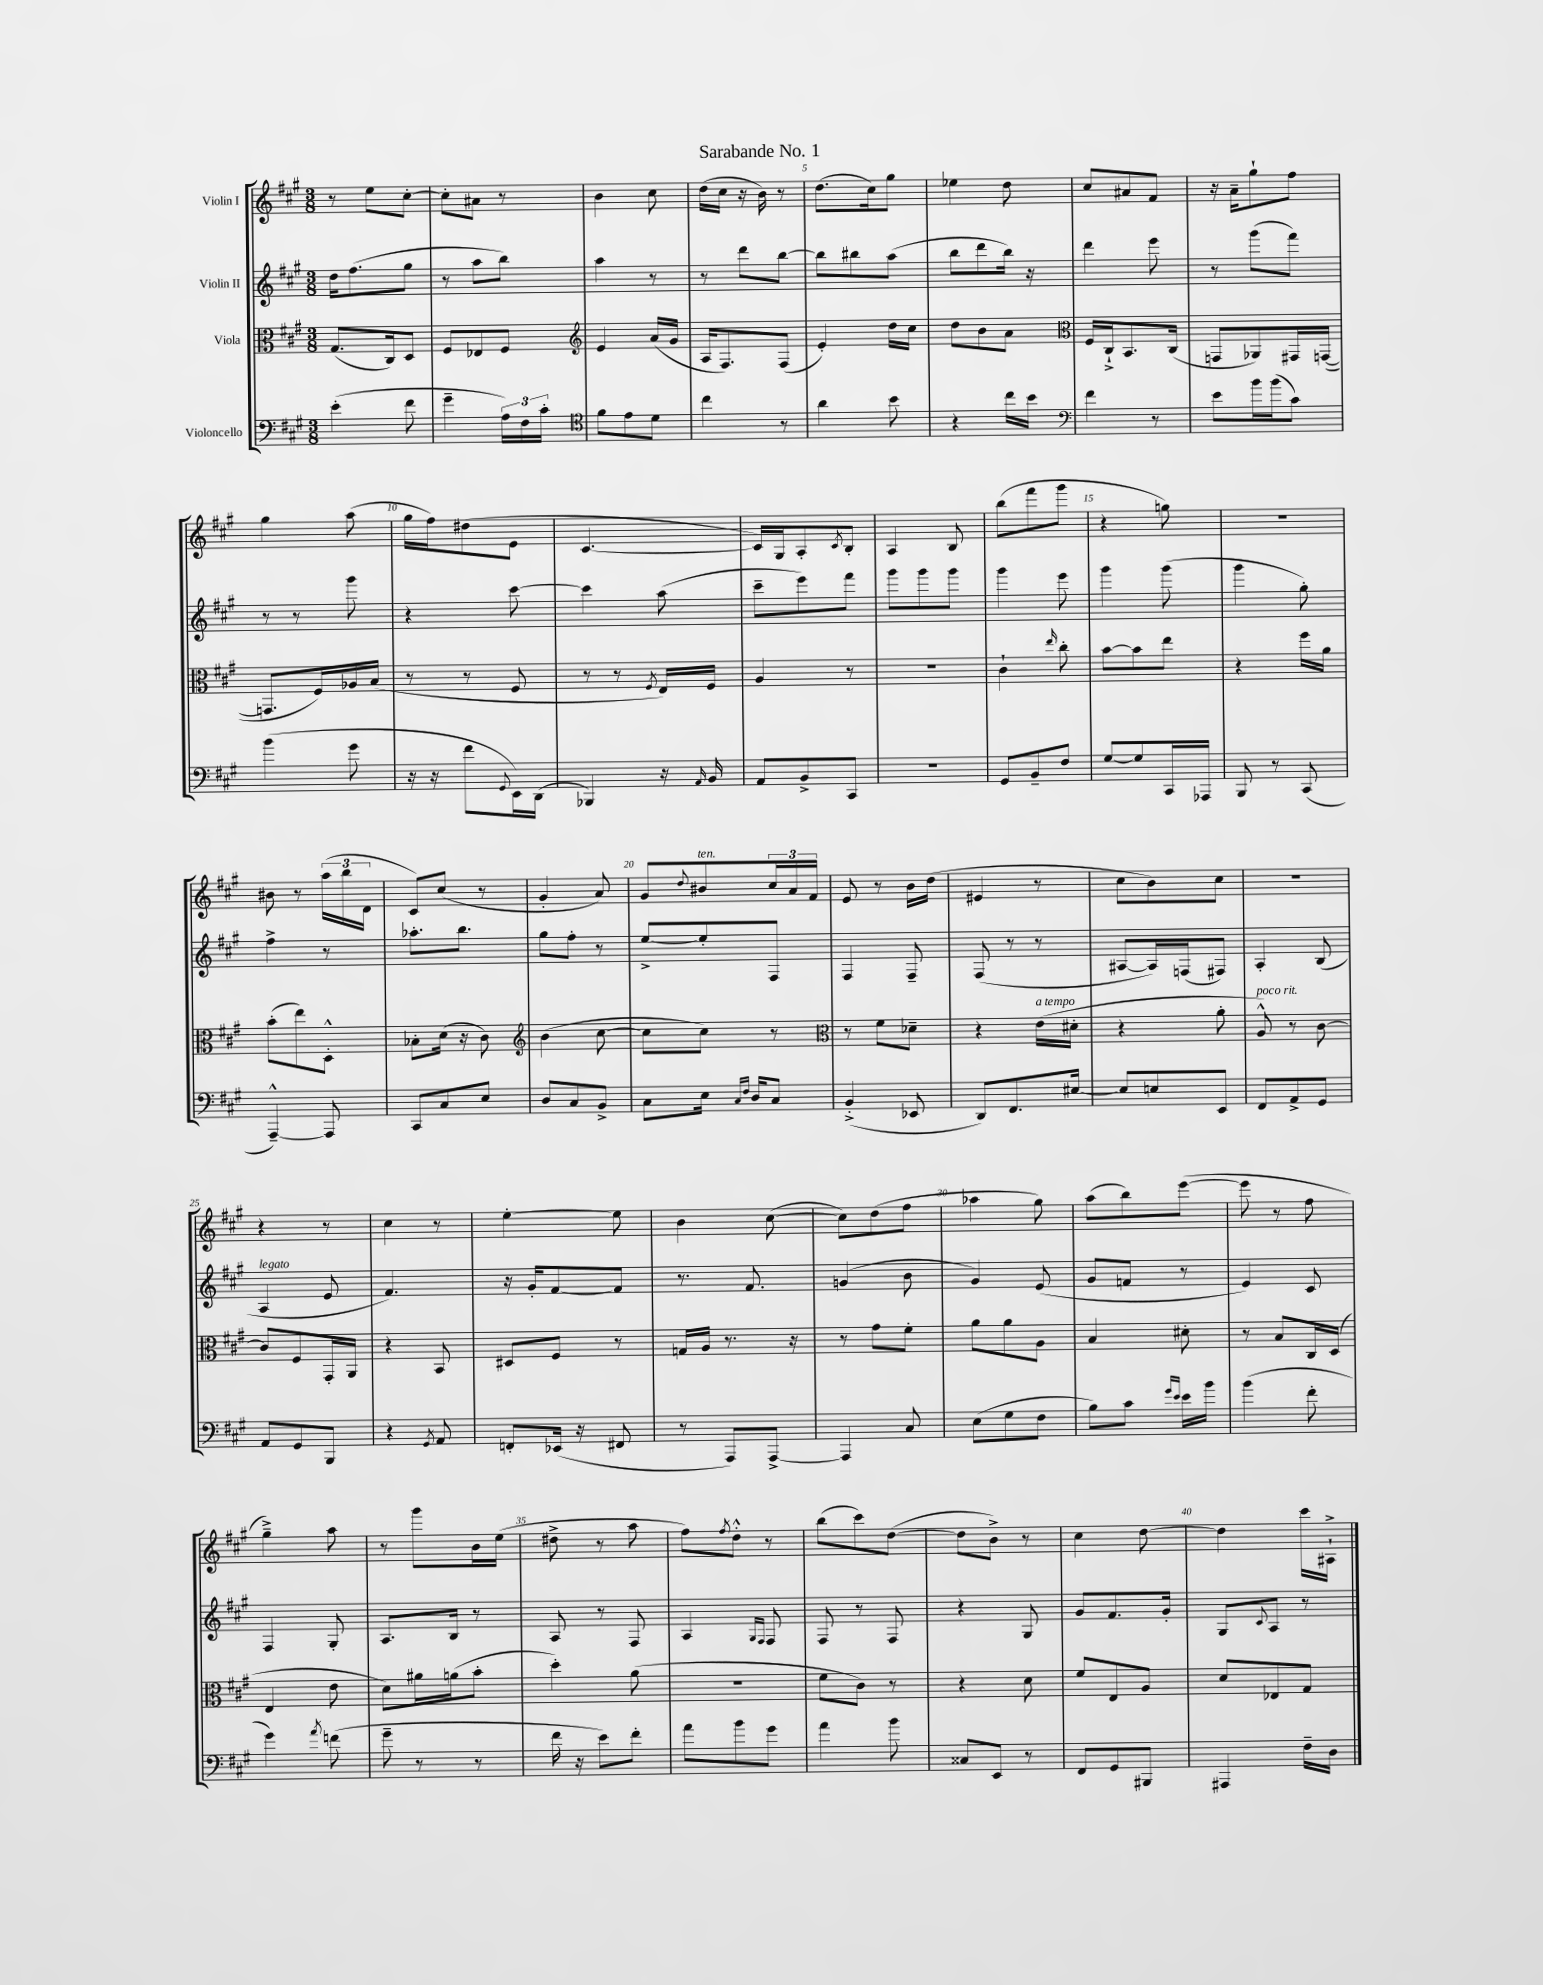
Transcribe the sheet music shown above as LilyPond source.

\header { title = "Sarabande No. 1" }
<<
\new StaffGroup <<
\new Staff = "s0" \with { instrumentName = "Violin I" } {
    \clef treble \key a \major \numericTimeSignature \time 3/8
    r8 e''8 cis''8~-. |
    cis''8-. ais'8 r8 |
    b'4 cis''8 |
    d''16( cis''16 r16 b'16) r8 |
    d''8.( cis''16) gis''8 |
    ees''4 d''8 |
    cis''8 ais'8 fis'8 |
    r16 a'16-- gis''8-! fis''8 |
    gis''4 a''8( |
    gis''16 fis''16) dis''8( e'8 |
    cis'4.~ |
    cis'16) gis16 a8-. \acciaccatura { cis'8 } b8-. |
    a4 b8 |
    b''8( fis'''8 gis'''8 |
    r4 g''8) |
    R4. |
    bis'8 r8 \tuplet 3/2 { a''16( b''16 d'16 } |
    cis'8) cis''8( r8 |
    gis'4-. a'8) |
    gis'8 \appoggiatura { d''8 } bis'8^\markup { \italic "ten." } \tuplet 3/2 { cis''16 a'16 fis'16 } |
    e'8 r8 b'16 d''16( |
    eis'4 r8 |
    cis''8 b'8) cis''8 |
    R4. |
    r4 r8 |
    cis''4 r8 |
    e''4~-. e''8 |
    b'4 cis''8~( |
    cis''8) d''8( fis''8 |
    aes''4 gis''8) |
    a''8( b''8) e'''8~( |
    e'''8 r8 fis''8 |
    gis''4--->) a''8 |
    r8 gis'''8 b'16 e''16( |
    dis''8-> r8 a''8 |
    fis''8) \acciaccatura { fis''8 } d''8-.-^ r8 |
    b''8( cis'''8) d''8~( |
    d''8 b'8->) r8 |
    cis''4 d''8~ |
    d''4 cis'''16 ais16-!-> \bar "|." |
}
\new Staff = "s1" \with { instrumentName = "Violin II" } {
    \clef treble \key a \major \numericTimeSignature \time 3/8
    d''16 fis''8.( gis''8 |
    r8 a''8 b''8) |
    a''4 r8 |
    r8 d'''8 b''8~ |
    b''8 bis''8 a''8( |
    b''8 d'''8 b''16) r16 |
    d'''4 e'''8 |
    r8 gis'''8( fis'''8) |
    r8 r8 gis'''8 |
    r4 cis'''8~ |
    cis'''4 a''8( |
    cis'''8-- e'''8) fis'''8 |
    gis'''8 gis'''8 gis'''8 |
    gis'''4 e'''8 |
    gis'''4 gis'''8( |
    gis'''4 gis''8-.) |
    fis''4-> r8 |
    aes''8.-. b''8. |
    gis''8 fis''8-. r8 |
    e''8~-> e''8-. fis8 |
    fis4 fis8-- |
    fis8( r8 r8 |
    ais8~ ais16) f16( fis8) |
    a4-. b8( |
    a4^\markup { \italic "legato" } e'8 |
    fis'4.) |
    r16 gis'16-. fis'8~ fis'8 |
    r8. fis'8. |
    g'4( b'8 |
    gis'4) e'8( |
    gis'8 f'8 r8 |
    e'4) cis'8 |
    fis4 gis8-. |
    a8. b16 r8 |
    a8 r8 fis8 |
    a4 \grace { gis16 fis16 } fis8 |
    fis8 r8 fis8 |
    r4 gis8 |
    gis'8 fis'8. gis'16-. |
    gis8 \appoggiatura { cis'8 } a8 r8 \bar "|." |
}
\new Staff = "s2" \with { instrumentName = "Viola" } {
    \clef alto \key a \major \numericTimeSignature \time 3/8
    gis8.( cis16) d8 |
    fis8 ees8 fis8 |
    \clef treble e'4 a'16( gis'16 |
    a16 fis8.) fis8( |
    e'4-.) d''16 cis''16 |
    d''8 b'8 a'8 |
    \clef alto fis16 cis16-!-> b,8. cis16( |
    g,8 aes,8) gis,16 g,16~( |
    g,8. fis16) aes16 b16( |
    r8 r8 fis8 |
    r8 r8 \acciaccatura { fis8 } e16) fis16 |
    a4 r8 |
    R4. |
    cis'4-! \grace { e''16 } cis''8-. |
    b'8~ b'8 e''8 |
    r4 fis''16 a'16 |
    b'8-.( e''8) d8-.-^ |
    bes8-. d'16( r16 cis'8) |
    \clef treble b'4( cis''8~ |
    cis''8 cis''8) r8 |
    \clef alto r8 fis'8 des'8-- |
    r4 e'16^\markup { \italic "a tempo" }( dis'16-. |
    r4 a'8-. |
    a8-^^\markup { \italic "poco rit." }) r8 cis'8~ |
    cis'8 fis8 gis,16-. a,16 |
    r4 b,8 |
    dis8 fis8 r8 |
    g16 a16 r8. r16 |
    r8 gis'8 fis'8-. |
    a'8 a'8 a8 |
    b4 dis'8-. |
    r8 b8 cis16 d16( |
    e4 e'8 |
    d'8) ais'16 a'16( b'8-. |
    d''4-.) a'8( |
    R4. |
    fis'8 cis'8) r8 |
    r4 d'8 |
    fis'8 e8 a8 |
    d'8 ees8 gis8 \bar "|." |
}
\new Staff = "s3" \with { instrumentName = "Violoncello" } {
    \clef bass \key a \major \numericTimeSignature \time 3/8
    e'4-.( fis'8 |
    gis'4-- \tuplet 3/2 { a16) fis16 cis'16-. } |
    \clef tenor fis'8 e'8 d'8 |
    cis''4 r8 |
    a'4 b'8 |
    r4 cis''16 b'16 |
    \clef bass fis'4 r8 |
    e'8 b'16 b'16( cis'8) |
    b'4( gis'8 |
    r16 r16 fis'8 \appoggiatura { gis,8 } e,16) d,16( |
    bes,,4) r16 \grace { a,16 } b,16 |
    a,8 b,8-> cis,8 |
    R4. |
    gis,8 b,8-- fis8 |
    gis8~ gis8 cis,16 aes,,16 |
    b,,8 r8 cis,8( |
    a,,4~---^) a,,8 |
    cis,8 cis8 e8 |
    d8 cis8 b,8-> |
    cis8 e16 \grace { cis16 fis16 } d16 cis8 |
    b,4-.->( ees,8 |
    d,8) fis,8. eis16~ |
    eis8 e8 e,8 |
    fis,8 a,8-> gis,8 |
    a,8 gis,8 b,,8 |
    r4 \acciaccatura { gis,8 } a,8 |
    f,8-. ees,16( r16 fis,8 |
    r8 a,,8) a,,8~-> |
    a,,4 cis8 |
    e8( gis8 fis8 |
    b8) cis'8 \grace { gis'16 e'16 } e'16 b'16 |
    b'4( fis'8-. |
    gis'4) \acciaccatura { a'8 } f'8( |
    gis'8-- r8 r8 |
    fis'16 r16 e'8) fis'8-. |
    a'8 b'8 gis'8 |
    a'4 b'8 |
    cisis8 e,8 r8 |
    fis,8 gis,8 bis,,8 |
    ais,,4 fis16-- d16 \bar "|." |
}
>>
>>
\layout { \context { \Score \override BarNumber.break-visibility = ##(#f #t #t) barNumberVisibility = #(every-nth-bar-number-visible 5) } }
